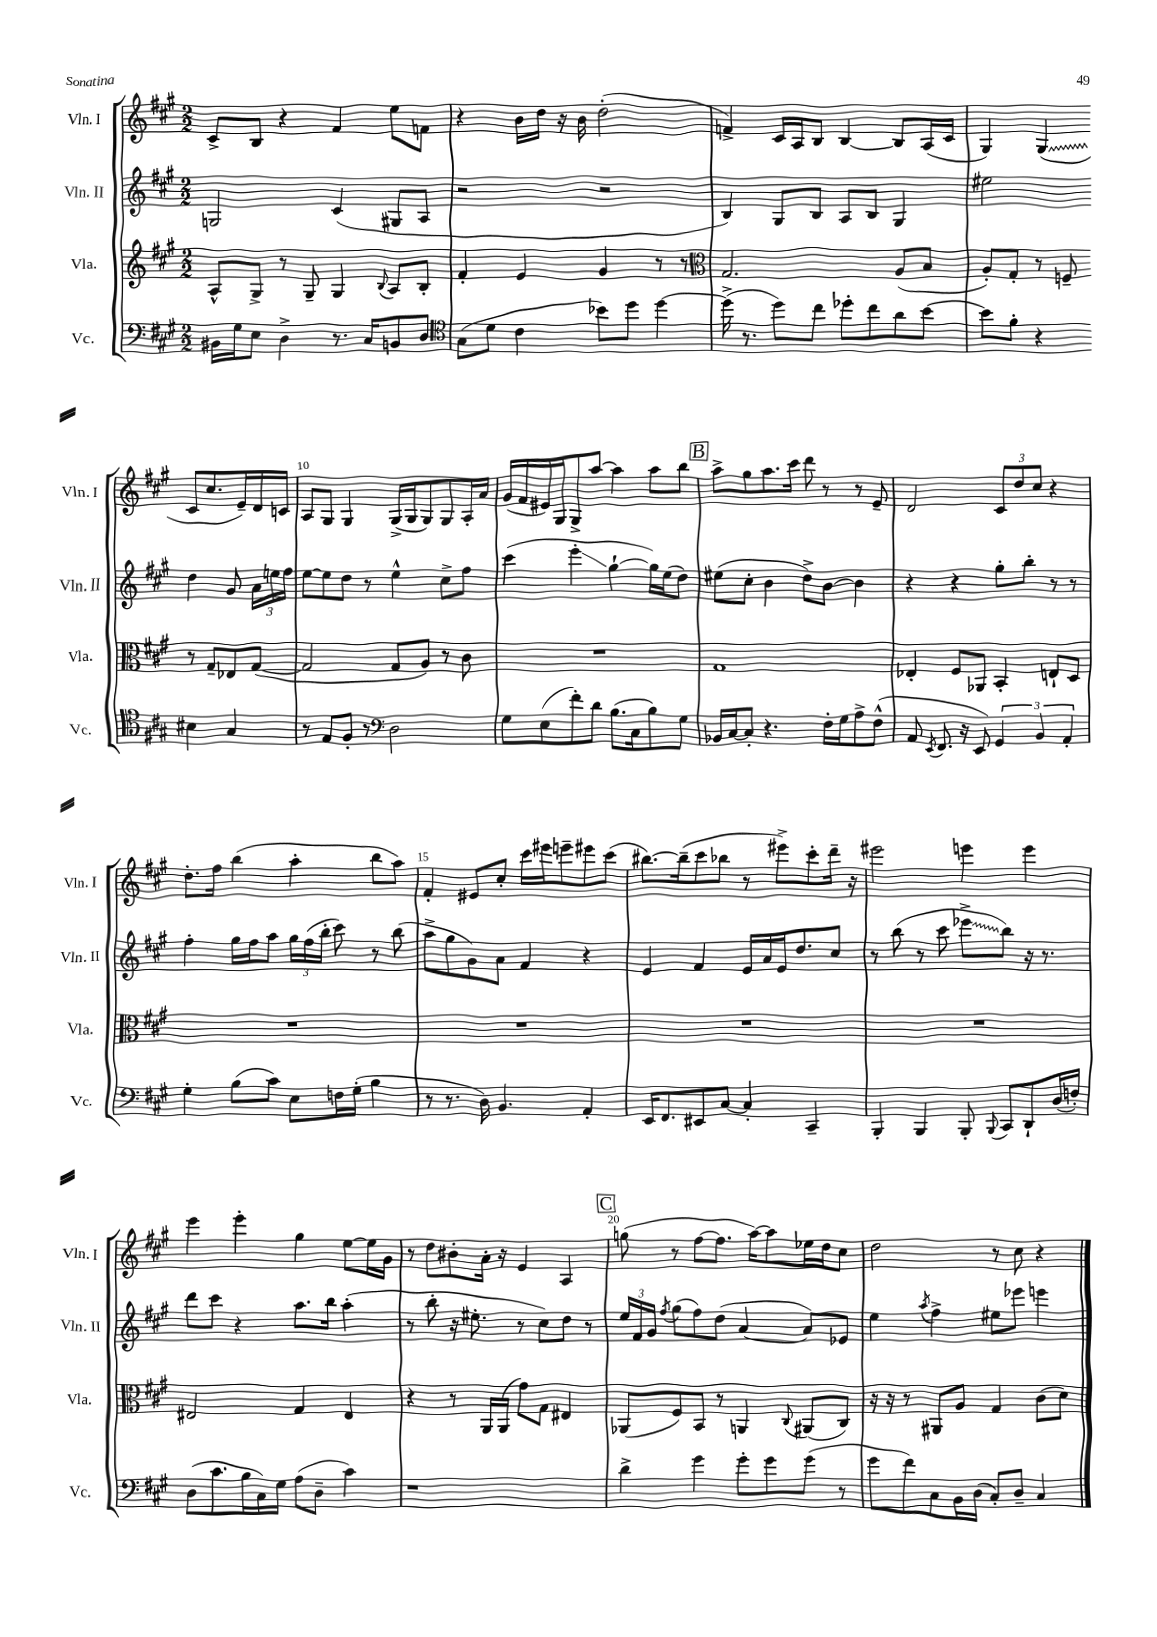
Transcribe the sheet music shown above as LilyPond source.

<<
\new StaffGroup <<
\new Staff = "s0" \with { instrumentName = "Vln. I" shortInstrumentName = "Vln. I" } {
    \clef treble \key a \major \numericTimeSignature \time 2/2
    \autoBeamOff cis'8[-> b8] r4 fis'4 e''8[ f'8] |
    r4 b'16[ d''16] r16 b'16 d''2-.( |
    f'4->) cis'16[ a16 b8] b4~ b8[ a16( cis'16] |
    gis4) \once \override Glissando.style = #'zigzag gis4\glissando( cis'8[ cis''8. e'16--) d'16 c'16] |
    a8[ gis8] gis4 gis16[->( gis16 gis8) gis8 a16-. a'16] |
    gis'16[( fis'16 eis'16) gis16 gis8-> a''8]~ a''4 a''8[ b''8] |
    \mark \markup { \box "B" } a''8[-> gis''8 a''8. cis'''16] d'''8 r8 r8 e'8-- |
    d'2 \tuplet 3/2 { cis'8[ d''8 cis''8] } r4 |
    d''8.[-. fis''16] b''4( a''4-. b''8[ a''8]) |
    fis'4-. eis'8[ cis''8]-. cis'''16[ eis'''16 e'''8-- eis'''8 cis'''8]( |
    bis''8.[~) bis''16--( cis'''8 bes''8] r8 eis'''8[->) cis'''8-. d'''16]-- r16 |
    eis'''2 e'''4 e'''4 |
    e'''4 e'''4-. gis''4 e''8[~ e''16 gis'16] |
    r8 d''8[ bis'8-. a'16]-. r16 e'4 a4 |
    \mark \markup { \box "C" } g''8( r8 fis''8[~ fis''8.] a''16[~) a''8 ees''16 d''16 cis''8] |
    d''2 r8 cis''8 r4 \bar "|." |
}
\new Staff = "s1" \with { instrumentName = "Vln. II" shortInstrumentName = "Vln. II" } {
    \clef treble \key a \major \numericTimeSignature \time 2/2
    \autoBeamOff g2 cis'4( gis8[ a8] |
    r2 r2 |
    b4) gis8[ b8] a8[ b8] gis4 |
    eis''2 d''4 gis'8 \tuplet 3/2 { a'16[ e''16 fis''16] } |
    e''8[~ e''8 d''8] r8 e''4-^ cis''8[-> fis''8] |
    cis'''4( e'''4-.\glissando gis''4~-! gis''16[) e''16( d''8]) |
    \mark \markup { \box "B" } eis''8[( cis''8]-. b'4 d''8[->) b'8]~ b'4 |
    r4 r4 gis''8[-. b''8]-. r8 r8 |
    fis''4-. gis''16[ fis''16 a''8] \tuplet 3/2 { gis''16[ fis''16( b''16]-. } cis'''8) r8 b''8( |
    a''8[-> gis''8 gis'8) a'8] fis'4 r4 |
    e'4 fis'4 e'16[ a'16 e'16 d''8. cis''8] |
    r8 b''8( r8 cis'''8 \once \override Glissando.style = #'zigzag ees'''8[->\glissando b''8]) r16 r8. |
    d'''8[ cis'''8] r4 a''8.[ b''16] a''4-.( |
    r8 b''8-. r16 eis''8.-. r8 cis''8[) d''8] r8 |
    \mark \markup { \box "C" } \tuplet 3/2 { e''16[ fis'16 gis'16] } \acciaccatura { fis''8 } gis''8[( fis''8) d''8]( a'4~ a'8[) ees'8] |
    e''4 \acciaccatura { a''8 } fis''4-> eis''8[ ees'''8] e'''4 \bar "|." |
}
\new Staff = "s2" \with { instrumentName = "Vla." shortInstrumentName = "Vla." } {
    \clef treble \key a \major \numericTimeSignature \time 2/2
    \autoBeamOff a8[-^ gis8]-> r8 gis8-- gis4 \appoggiatura { b8 } a8[ b8]-. |
    fis'4-. e'4 gis'4 r8 r8 |
    \clef alto gis2. a8[( b8] |
    a8[-.) gis8]-. r8 f8-- r8 gis8[-- ees8 gis8]~( |
    gis2 gis8[ a8]) r8 cis'8 |
    R1 |
    \mark \markup { \box "B" } gis1 |
    ees4-. fis8[ aes,8] b,4-. e8[-! d8] |
    R1 |
    R1 |
    R1 |
    R1 |
    eis2 gis4 eis4 |
    r4 r8 a,16[ a,16]( gis'8[) gis8] eis4 |
    \mark \markup { \box "C" } aes,8[( fis8) b,8] r8 a,4 \appoggiatura { cis8 } ais,8[( cis8]) |
    r16 r16 r8 ais,8[ a8] gis4 cis'8[( d'8]) \bar "|." |
}
\new Staff = "s3" \with { instrumentName = "Vc." shortInstrumentName = "Vc." } {
    \clef bass \key a \major \numericTimeSignature \time 2/2
    \autoBeamOff bis,16[ gis16 e8] d4-> r8. cis16[ b,8 d8] |
    \clef tenor gis8[( d'8] cis'4 bes'8[) d''8] d''4~ |
    d''16->( r8. d''8[) cis''8] des''8[-. cis''8 a'8 b'8]~ |
    b'8[ fis'8]-. r4 bis4 gis4 |
    r8 e8[ fis8]-. r8 \clef bass d2 |
    gis8[ e8( fis'8-.) d'8] b8.[( cis16 b8) gis8] |
    \mark \markup { \box "B" } bes,16[ cis16~ cis8]-. r4. fis16[-. gis16 a8-> fis8]-^( |
    a,8 \acciaccatura { e,8 } fis,8. r16 e,8) \tuplet 3/2 { gis,4 b,4 a,4-. } |
    gis4-. b8[( cis'8]) e8[ f16 gis16]-.( b4 |
    r8 r8. d16) b,4. a,4-. |
    e,16[ fis,8. eis,8 cis8]~ cis4-. cis,4-- |
    b,,4-. b,,4 b,,8-. \appoggiatura { b,,8 } cis,8[ d,8-! d16( f16]-.) |
    d8[( cis'8. b16 cis16) gis16] a8[( d8]-- cis'4) |
    r1 |
    \mark \markup { \box "C" } d'4-> gis'4 gis'8[-. gis'8 gis'8]( r8 |
    gis'8[ fis'8) cis8 b,16 d16]( cis8[-.) d8]-- cis4 \bar "|." |
}
>>
>>
\layout { \context { \Score currentBarNumber = #6 \override BarNumber.break-visibility = ##(#f #t #t) barNumberVisibility = #(every-nth-bar-number-visible 5) } }
